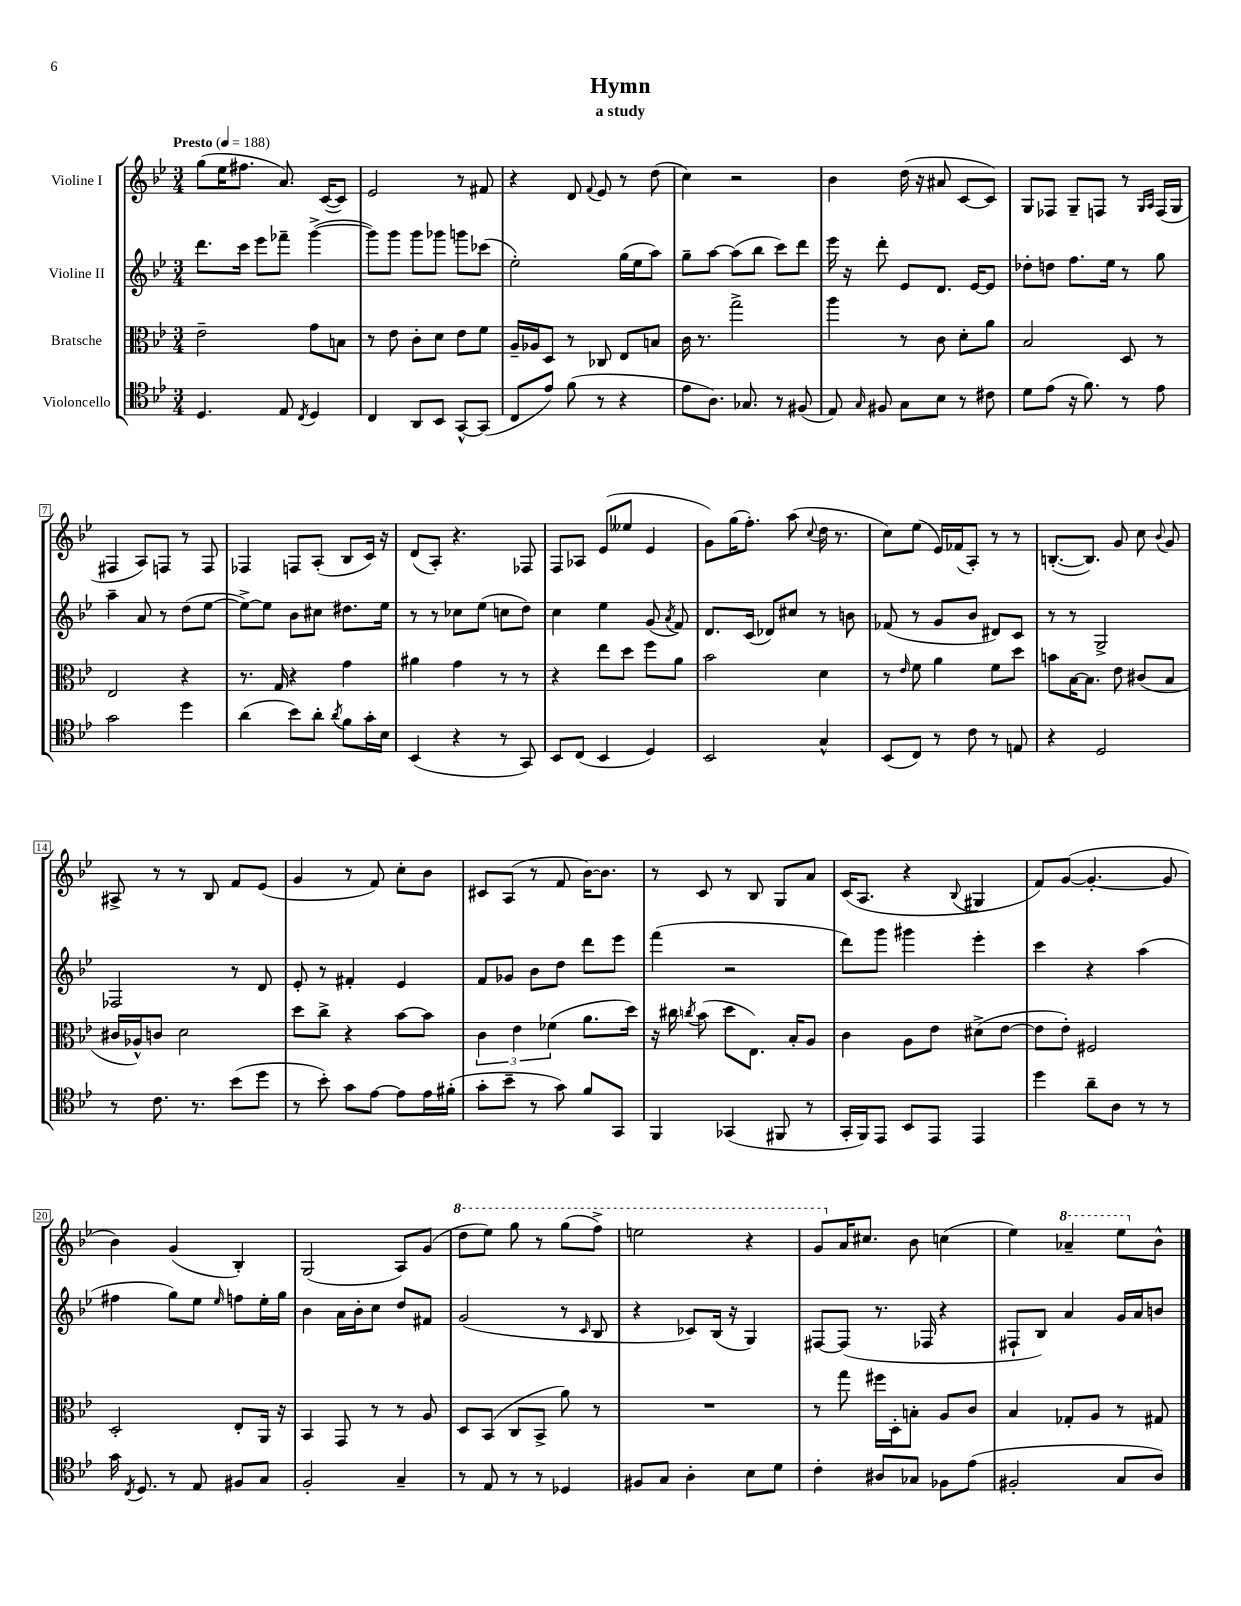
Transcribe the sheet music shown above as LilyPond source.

\header { title = "Hymn" subtitle = "a study" }
<<
\new StaffGroup <<
\new Staff = "s0" \with { instrumentName = "Violine I" } {
    \clef treble \key bes \major \numericTimeSignature \time 3/4 \tempo "Presto" 4 = 188
    \autoBeamOff g''8[( ees''16 fis''8.] a'8.) c'16[~( c'8]) |
    ees'2 r8 fis'8 |
    r4 d'8 \appoggiatura { f'8 } ees'8 r8 d''8( |
    c''4) r2 |
    bes'4 d''16( r16 ais'8 c'8[~ c'8]) |
    g8[ fes8] g8[-- f8] r8 \grace { g16[ a16] } f16[( g16] |
    fis4 a8[) f8] r8 f8 |
    fes4 f8[ a8]-.( bes8[ c'16]) r16 |
    d'8[( a8]-.) r4. fes8 |
    f8[ aes8] ees'8[( eeses''8] ees'4 |
    g'8[) g''16( f''8.]-.) a''8( \appoggiatura { c''8 } d''16 r8. |
    c''8[) ees''8]( ees'16[) fes'16( a8]-.) r8 r8 |
    b8.[~-.( b8.]) g'8 c''8 \appoggiatura { bes'8 } g'8 |
    ais8-> r8 r8 bes8 f'8[ ees'8]( |
    g'4 r8 f'8) c''8[-. bes'8] |
    cis'8[ a8]( r8 f'8 bes'16[~) bes'8.] |
    r8 c'8 r8 bes8 g8[ a'8] |
    c'16[( a8.] r4 \appoggiatura { bes8 } gis4 |
    f'8[) g'8]~( g'4.~-. g'8 |
    bes'4) g'4( bes4-.) |
    g2( a8[) g'8]( |
    \ottava #1 d'''8[ ees'''8]) g'''8 r8 g'''8[( f'''8]->) |
    e'''2 r4 |
    g''8[ \ottava #0 a'16 cis''8.] bes'8 c''4( |
    ees''4) \ottava #1 aes''4-- ees'''8[ \ottava #0 bes'8]-^ \bar "|." |
}
\new Staff = "s1" \with { instrumentName = "Violine II" } {
    \clef treble \key bes \major \numericTimeSignature \time 3/4
    \autoBeamOff d'''8.[ c'''16] ees'''8[ fes'''8]-- g'''4~->( |
    g'''8[) g'''8] g'''8[ ges'''8] g'''8[ ces'''8]( |
    ees''2-.) g''16[( ees''16 a''8]) |
    g''8[-- a''8]~ a''8[( bes''8] c'''8[) d'''8] |
    ees'''16 r16 d'''8-. ees'8[ d'8.] ees'16[~ ees'8] |
    des''8[-. d''8] f''8.[ ees''16] r8 g''8 |
    a''4-- a'8 r8 d''8[( ees''8]~ |
    ees''8[~->) ees''8] bes'8[ cis''8] dis''8.[ ees''16] |
    r8 r8 ces''8[ ees''8]( c''8[ d''8]) |
    c''4 ees''4 g'8( \acciaccatura { a'8 } f'8) |
    d'8.[ c'16]( des'8[) cis''8] r8 b'8 |
    fes'8( r8 g'8[ bes'8] dis'8[) c'8] |
    r8 r8 g2-> |
    fes2 r8 d'8 |
    ees'8-. r8 fis'4-. ees'4 |
    f'8[ ges'8] bes'8[ d''8] d'''8[ ees'''8] |
    f'''4( r2 |
    d'''8[) g'''8] gis'''4 ees'''4-. |
    c'''4 r4 a''4( |
    fis''4 g''8[) ees''8] \grace { ees''16 } f''8[ ees''16-. g''16] |
    bes'4 a'16[ bes'16-. c''8] d''8[ fis'8] |
    g'2( r8 \grace { c'16 } bes8 |
    r4 ces'8[) bes16]( r16 g4) |
    fis8[~ fis8]( r8. fes16 r4 |
    fis8[-! bes8]) a'4 g'16[ a'16 b'8] \bar "|." |
}
\new Staff = "s2" \with { instrumentName = "Bratsche" } {
    \clef alto \key bes \major \numericTimeSignature \time 3/4
    \autoBeamOff ees'2-- g'8[ b8] |
    r8 ees'8 c'8[-. d'8] ees'8[ f'8] |
    a16[-- aes16 d8] r8 ces8 ees8[ b8] |
    c'16 r8. g''2-> |
    a''4 r8 c'8 d'8[-. a'8] |
    bes2 d8 r8 |
    ees2 r4 |
    r8. g16 r4 g'4 |
    ais'4 g'4 r8 r8 |
    r4 ees''8[ d''8] f''8[ a'8] |
    bes'2 d'4 |
    r8 \grace { ees'16 } f'8 a'4 f'8[ d''8] |
    b'8[ bes16~ bes8.] ees'8 cis'8[( bes8] |
    cis'16[ aes16-^) c'8] d'2 |
    d''8[ c''8]-> r4 bes'8[~ bes'8] |
    \tuplet 3/2 { c'4 ees'4 fes'4( } a'8.[ d''16]) |
    r16 cis''16 \acciaccatura { c''8 } bes'8( d''8[ ees8.]) bes16[-. a8] |
    c'4 a8[ ees'8] dis'8[->( ees'8]~ |
    ees'8[ ees'8]-.) fis2 |
    d2-. ees8[-. a,16] r16 |
    bes,4 g,8 r8 r8 a8 |
    d8[ bes,8]( c8[ bes,8]-> a'8) r8 |
    R2. |
    r8 g''8 fis''16[ d16-. b8]-. a8[ c'8] |
    bes4 ges8[-. a8] r8 gis8 \bar "|." |
}
\new Staff = "s3" \with { instrumentName = "Violoncello" } {
    \clef tenor \key bes \major \numericTimeSignature \time 3/4
    \autoBeamOff d4. ees8 \acciaccatura { c8 } d4 |
    c4 a,8[ bes,8] g,8[~-^ g,8]( |
    c8[ ees'8]) f'8( r8 r4 |
    ees'8[ a8.]) ges8. r8 fis8( |
    ees8) \grace { g16 } fis8 g8[ bes8] r8 cis'8 |
    d'8[ ees'8]( r16 f'8.) r8 ees'8 |
    g'2 d''4 |
    a'4( bes'8[) a'8]-. \acciaccatura { a'8 } f'8[ g'16-. bes16] |
    bes,4( r4 r8 g,8) |
    bes,8[ c8]( bes,4 d4) |
    bes,2 g4-^ |
    bes,8[( c8]) r8 c'8 r8 e8 |
    r4 d2 |
    r8 c'8. r8. bes'8[( d''8] |
    r8 bes'8-.) g'8[ ees'8]~ ees'8[ ees'16 fis'16]-.( |
    g'8[-. bes'8]-- r8 g'8) f'8[ g,8] |
    f,4 ges,4( fis,8 r8 |
    g,16[-. f,16) ees,8] bes,8[ ees,8] ees,4 |
    d''4 a'8[-- a8] r8 r8 |
    g'16 \acciaccatura { c8 } d8. r8 ees8 fis8[ g8] |
    f2-. g4-- |
    r8 ees8 r8 r8 des4 |
    fis8[ g8] a4-. bes8[ d'8] |
    c'4-. ais8[ ges8] fes8[ ees'8]( |
    fis2-. g8[ a8]) \bar "|." |
}
>>
>>
\layout { \context { \Score \override BarNumber.stencil = #(make-stencil-boxer 0.1 0.3 ly:text-interface::print) } }
